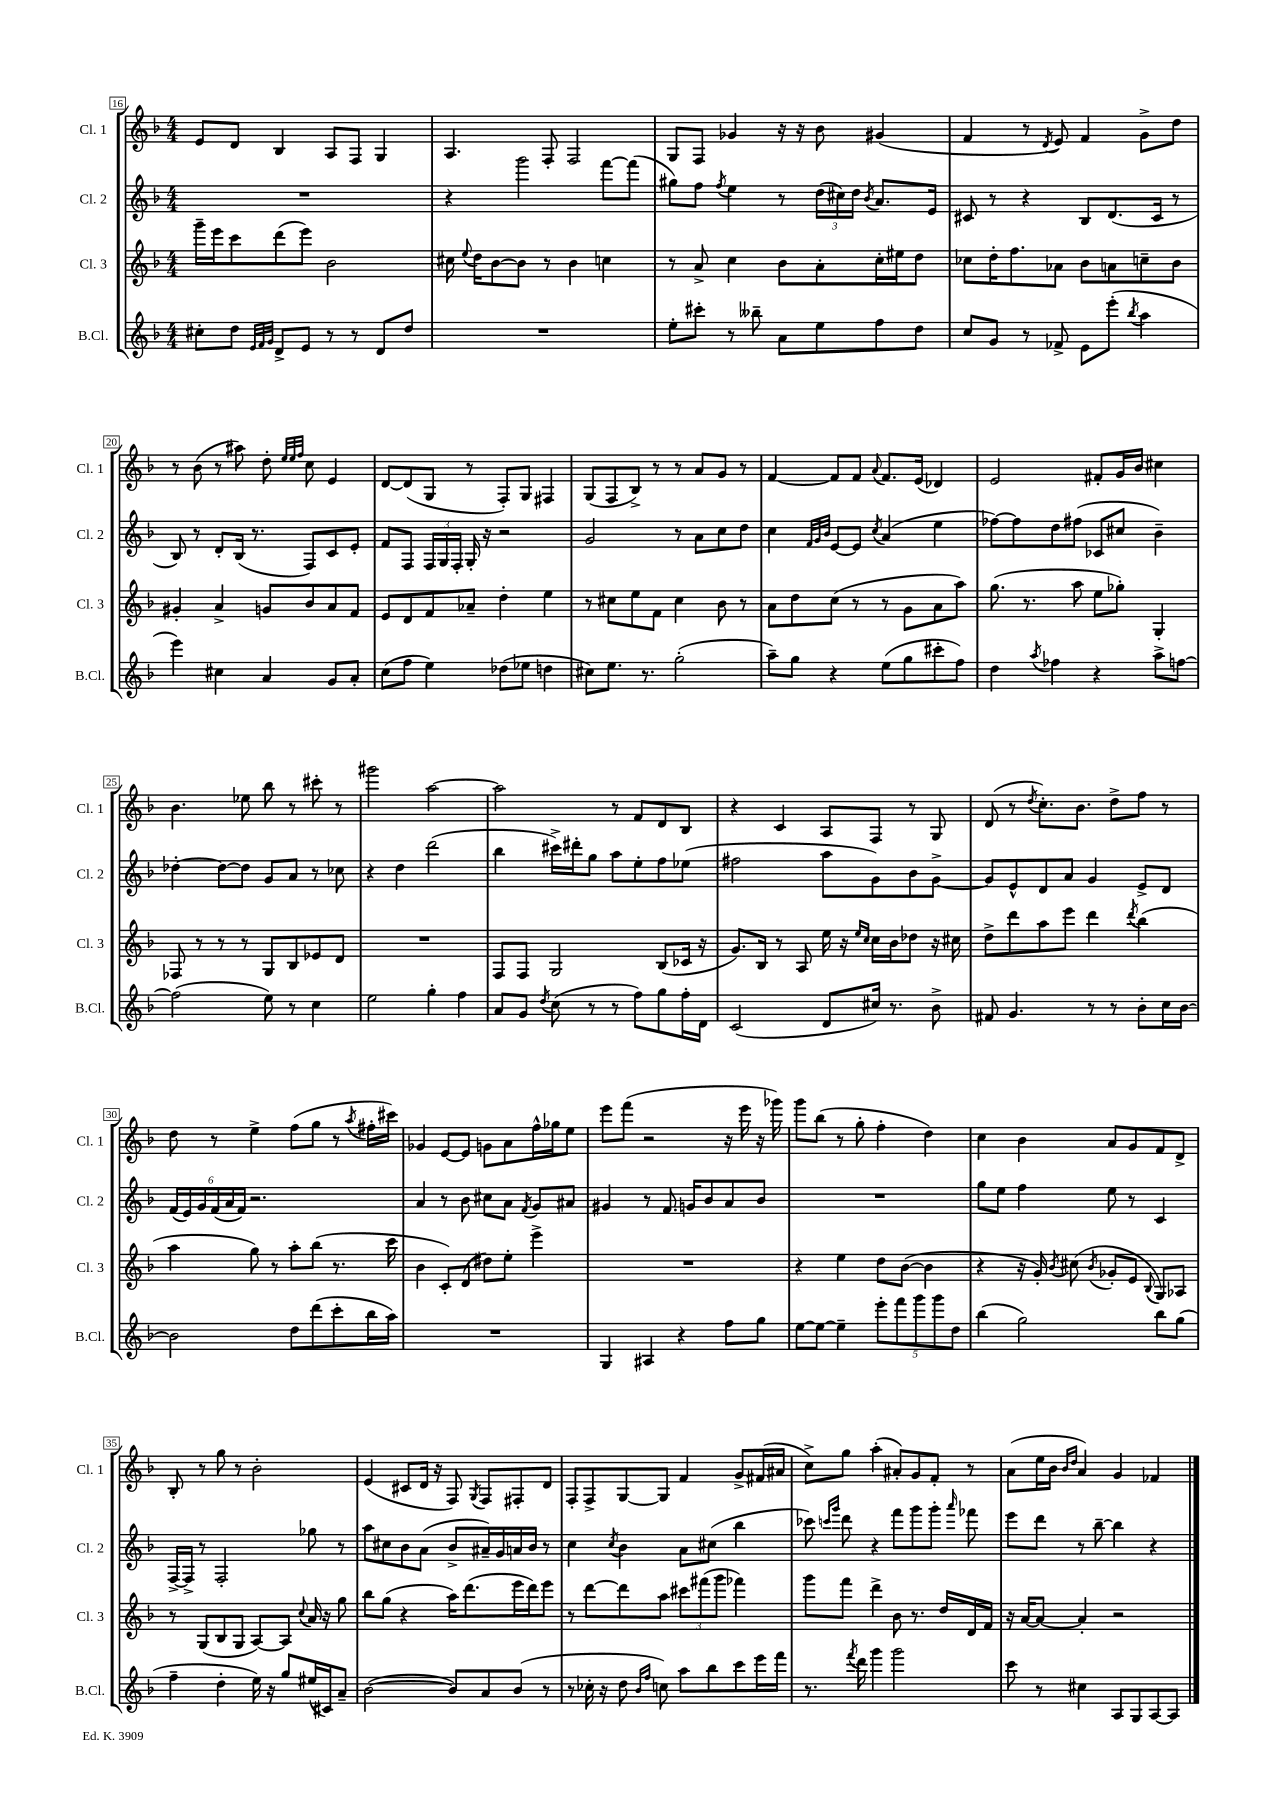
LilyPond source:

<<
\new StaffGroup <<
\new Staff = "s0" \with { instrumentName = "Cl. 1" shortInstrumentName = "Cl. 1" } {
    \clef treble \key f \major \numericTimeSignature \time 4/4
    \autoBeamOff e'8[ d'8] bes4 a8[ f8] g4 |
    a4. f8-. f2 |
    g8[ f8] ges'4 r16 r16 bes'8 gis'4( |
    f'4 r8 \acciaccatura { d'8 } e'8) f'4 g'8[-> d''8] |
    r8 bes'8( r8 ais''8) d''8-. \grace { e''32[ e''32 f''32] } c''8 e'4 |
    d'8[~ d'8( g8] r8 f8[-.) g8] fis4 |
    g8[( f8 bes8]->) r8 r8 a'8[ g'8] r8 |
    f'4~ f'8[ f'8] \appoggiatura { a'8 } f'8.[ e'16]( des'4) |
    e'2 fis'8[-. g'16 bes'16] cis''4 |
    bes'4. ees''8 bes''8 r8 cis'''8-. r8 |
    gis'''2 a''2~ |
    a''2 r8 f'8[ d'8 bes8] |
    r4 c'4 a8[ f8] r8 g8 |
    d'8( r8 \acciaccatura { d''8 } c''8.[-.) bes'8.] d''8[-> f''8] r8 |
    d''8 r8 e''4-> f''8[( g''8] r8 \acciaccatura { a''8 } fis''16[-. cis'''16]) |
    ges'4 e'8[~ e'8] g'8[ a'8 f''16-^ ges''16 e''8] |
    e'''8[ f'''8]( r2 r16 e'''16 r16 ges'''16) |
    g'''8[ bes''8]( r8 g''8-. f''4-. d''4) |
    c''4 bes'4 a'8[ g'8 f'8 d'8]-> |
    bes8-. r8 g''8 r8 bes'2-. |
    e'4( cis'8[ d'16] r16 f8) \acciaccatura { g8 } f8[ fis8-. d'8] |
    f8[-. f8-> g8~ g8] f'4 g'8[-> fis'16( ais'16] |
    c''8[->) g''8] a''4-.( ais'8[-.) g'8 f'8]-. r8 |
    a'8[( e''16 bes'16] \grace { bes'16[ d''16] } a'4) g'4 fes'4 \bar "|." |
}
\new Staff = "s1" \with { instrumentName = "Cl. 2" shortInstrumentName = "Cl. 2" } {
    \clef treble \key f \major \numericTimeSignature \time 4/4
    \autoBeamOff R1 |
    r4 g'''2 f'''8[~ f'''8]( |
    gis''8[) f''8] \acciaccatura { f''8 } e''4 r8 \tuplet 3/2 { d''16[( cis''16) d''16] } \acciaccatura { bes'8 } a'8.[ e'16] |
    cis'8 r8 r4 bes8[ d'8.( cis'16] r8 |
    bes8) r8 d'8[-. bes16]( r8. f8[) c'8 e'8]-. |
    f'8[ f8] \tuplet 3/2 { f16[ g16 f16]-. } g16-. r16 r2 |
    g'2 r8 a'8[ c''8 d''8] |
    c''4 \grace { f'32[ g'32 bes'32] } e'8[~ e'8] \acciaccatura { c''8 } a'4( e''4 |
    fes''8[~) fes''8 d''8 fis''8]( ces'8[ cis''8] bes'4--) |
    des''4~-. des''8[~ des''8] g'8[ a'8] r8 ces''8 |
    r4 d''4 d'''2( |
    bes''4 cis'''16[->) dis'''16-. g''8] a''8[ e''8-. f''8 ees''8]( |
    fis''2 a''8[ g'8) bes'8 g'8]~-> |
    g'8[ e'8-^ d'8 a'8] g'4 e'8[-> d'8] |
    \tuplet 6/4 { f'16[( e'16) g'16 f'16( a'16 f'16]) } r2. |
    a'4 r8 bes'8 cis''8[ a'8] \acciaccatura { f'8 } g'8[ ais'8] |
    gis'4 r8 f'8. g'16[ bes'8 a'8 bes'8] |
    R1 |
    g''8[ e''8] f''4 e''8 r8 c'4 |
    f16[~-> f16]-> r8 f2-. ges''8 r8 |
    a''8[ cis''8 bes'8 a'8]( bes'8[-> ais'16--) g'16 a'16 bes'16] r8 |
    c''4 \acciaccatura { c''8 } bes'4 a'8[ cis''8]( bes''4 |
    ces'''8) \grace { c'''16[ g'''16] } d'''8 r4 f'''8[ g'''8 g'''8]-. \grace { a'''16 } fes'''8 |
    e'''8[ d'''8] r8 bes''8~-- bes''4 r4 \bar "|." |
}
\new Staff = "s2" \with { instrumentName = "Cl. 3" shortInstrumentName = "Cl. 3" } {
    \clef treble \key f \major \numericTimeSignature \time 4/4
    \autoBeamOff g'''16[-- e'''16 c'''8 d'''8( e'''8]) bes'2 |
    cis''16 \appoggiatura { e''8 } d''16[ bes'8~ bes'8] r8 bes'4 c''4 |
    r8 a'8-> c''4 bes'8[ a'8-. c''16-. eis''16 d''8] |
    ces''8[ d''16-. f''8. aes'8] bes'8[ a'8 c''8-- bes'8] |
    gis'4-. a'4-> g'8[ bes'8 a'8 f'8] |
    e'8[ d'8 f'8 aes'8]-- d''4-. e''4 |
    r8 cis''8[ e''8 f'8] cis''4 bes'8 r8 |
    a'8[ d''8 c''8]( r8 r8 g'8[ a'8 a''8]) |
    g''8.( r8. a''8 e''8[ ges''8]-.) g4-. |
    fes8 r8 r8 r8 g8[ bes8 ees'8 d'8] |
    R1 |
    f8[ f8] g2 bes8[( ces'16] r16 |
    g'8.[) bes16] r8 a8 e''16 r16 \grace { e''16[ c''16] } c''16[ bes'16 des''8] r16 cis''16 |
    d''8[-> d'''8 a''8 e'''8] d'''4 \acciaccatura { d'''8 } bes''4( |
    a''4 g''8) r8 a''8[-. bes''8]( r8. c'''16 |
    bes'4 c'8[-.) d'8]( dis''8[) e''8]-. e'''4-> |
    R1 |
    r4 e''4 d''8[ bes'8]~( bes'4 |
    r4 r16 g'16-.) \acciaccatura { bes'8 } cis''8( \acciaccatura { bes'8 } ges'8[-. e'8] \appoggiatura { bes8 } g8[) aes8] |
    r8 g8[( bes8 g8] a8[~) a8] \appoggiatura { c''8 } a'16 r16 g''8 |
    bes''8[ g''8]( r4 a''16[) d'''8.( e'''16 d'''16) e'''8] |
    r8 d'''8[~ d'''8 a''8] \tuplet 3/2 { cis'''8[ fis'''8( g'''8] } fes'''4) |
    g'''8[ f'''8] d'''4-> bes'8 r8. d''16[ d'16 f'16] |
    r16 a'16[~ a'8]~ a'4-. r2 \bar "|." |
}
\new Staff = "s3" \with { instrumentName = "B.Cl." shortInstrumentName = "B.Cl." } {
    \clef treble \key f \major \numericTimeSignature \time 4/4
    \autoBeamOff cis''8[-. d''8] \grace { e'32[ f'32 g'32] } d'8[-> e'8] r8 r8 d'8[ d''8] |
    R1 |
    e''8[-. cis'''8]-. r8 beses''8-- a'8[ e''8 f''8 d''8] |
    c''8[ g'8] r8 fes'8-> e'8[ e'''8]-.( \acciaccatura { bes''8 } a''4 |
    e'''4) cis''4 a'4 g'8[ a'8]-. |
    c''8[( f''8] e''4) des''8[( ees''8] d''4 |
    cis''8[) e''8.] r8. g''2-.( |
    a''8[--) g''8] r4 e''8[( g''8 cis'''8-. f''8]) |
    d''4 \acciaccatura { a''8 } fes''4 r4 a''8[-> f''8]~ |
    f''2( e''8) r8 c''4 |
    e''2 g''4-. f''4 |
    a'8[ g'8] \acciaccatura { d''8 } c''8( r8 r8 f''8[) g''8 f''16-. d'16] |
    c'2( d'8[ cis''16]) r8. bes'8-> |
    fis'8 g'4. r8 r8 bes'8[-. c''16 bes'16]~ |
    bes'2 d''8[ d'''8( c'''8-. bes''16 a''16]) |
    R1 |
    g4 ais4 r4 f''8[ g''8] |
    e''8[~ e''8]~ e''4-- \tuplet 5/4 { e'''8[-. f'''8 g'''8 g'''8 d''8] } |
    bes''4( g''2) bes''8[ g''8]( |
    f''4-- d''4-. e''16) r16 g''8[ eis''16( cis'16) a'8]-- |
    bes'2~( bes'8[) a'8 bes'8]( r8 |
    r8 ces''16-. r16 d''8 \grace { bes'16[ f''16] } c''8) a''8[ bes''8 c'''8 e'''16 f'''16] |
    r8. \acciaccatura { f'''8 } d'''16 g'''4 g'''2 |
    c'''8 r8 cis''4 a8[ g8 a8~ a8] \bar "|." |
}
>>
>>
\layout { \context { \Score currentBarNumber = #16 \override BarNumber.stencil = #(make-stencil-boxer 0.1 0.3 ly:text-interface::print) } }
